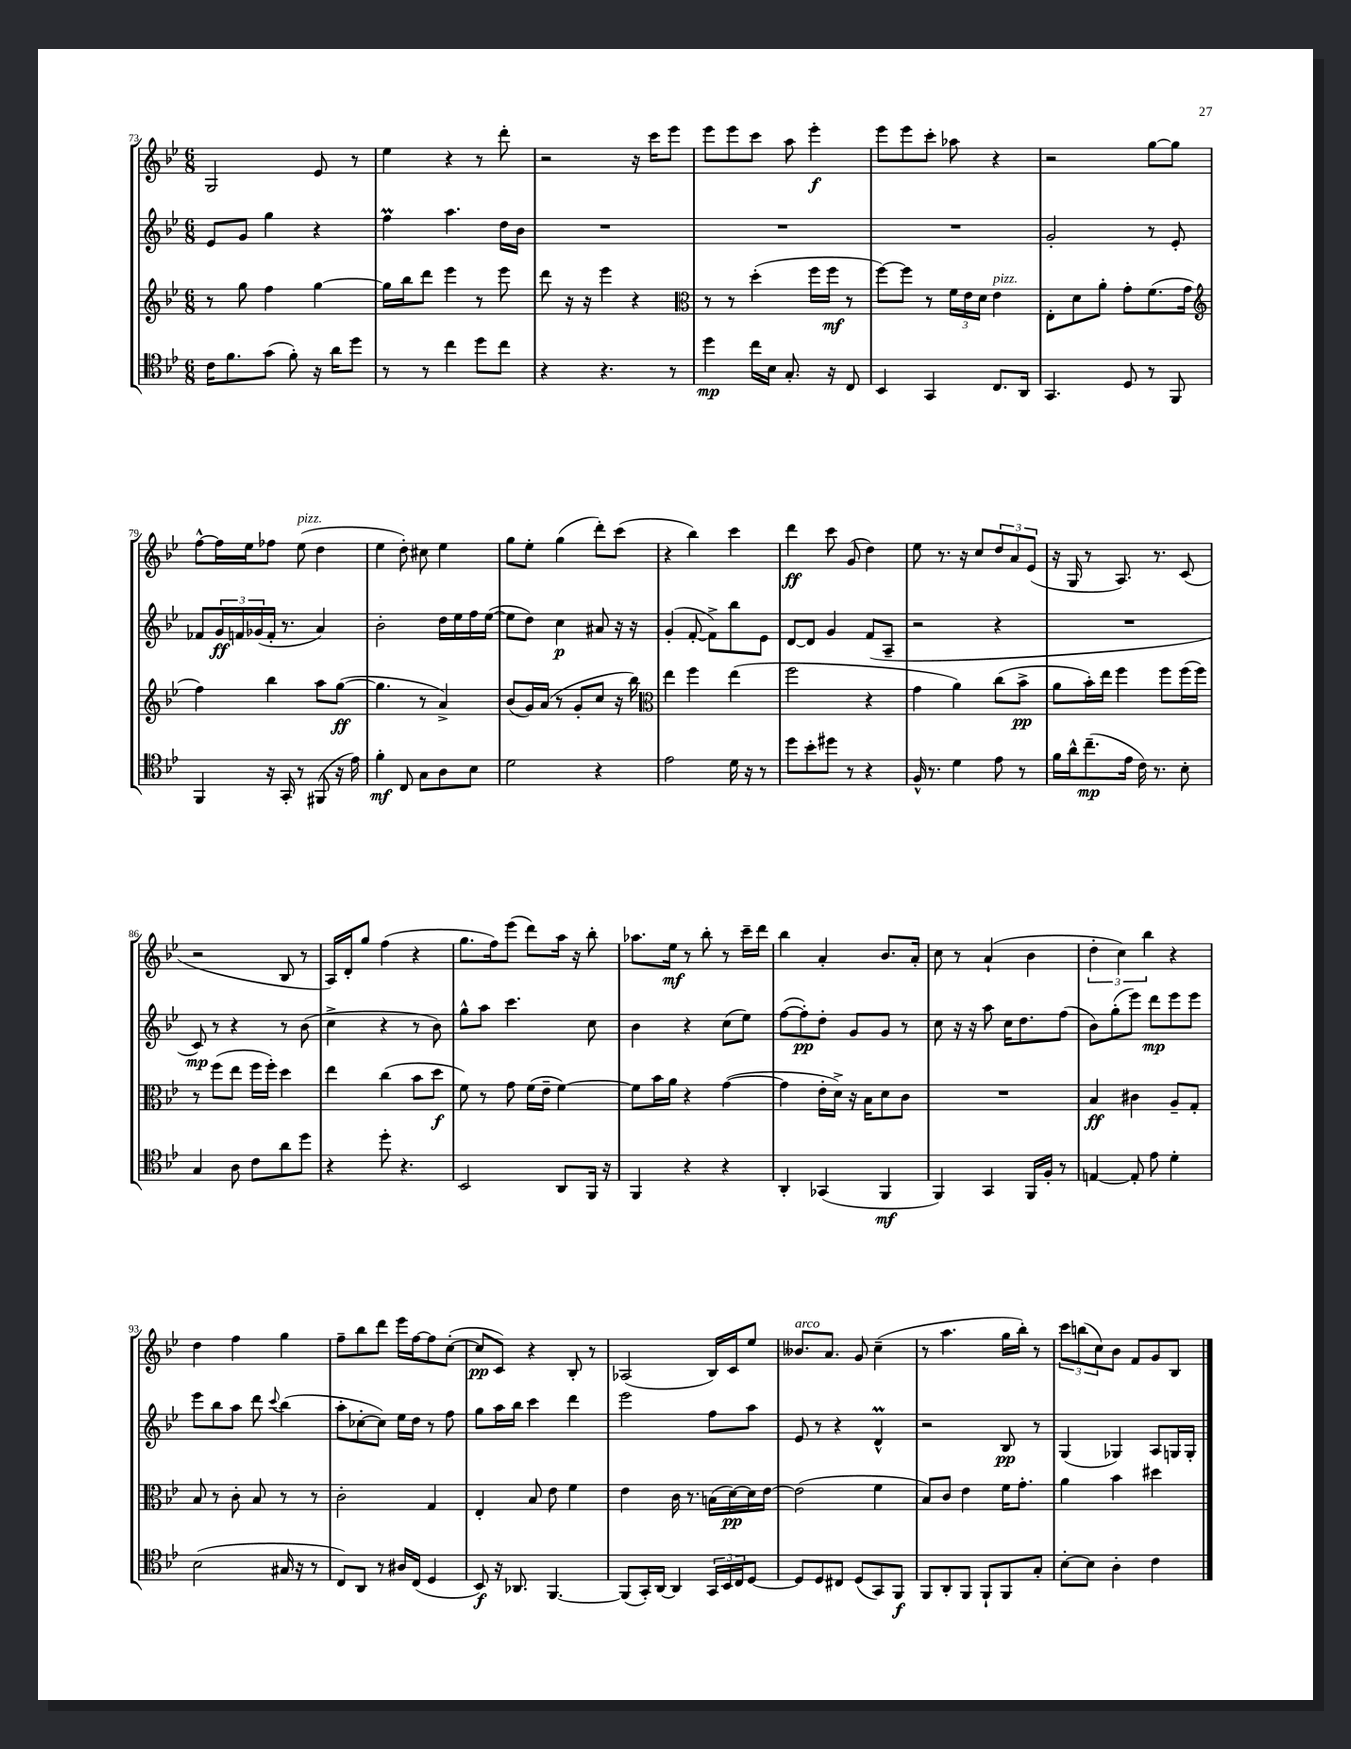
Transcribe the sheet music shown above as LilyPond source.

<<
\new StaffGroup <<
\new Staff = "s0" {
    \clef treble \key bes \major \numericTimeSignature \time 6/8
    g2 ees'8 r8 |
    ees''4 r4 r8 d'''8-. |
    r2 r16 c'''16 ees'''8 |
    ees'''8 ees'''8 c'''8 a''8 ees'''4-.\f |
    ees'''8 ees'''8 c'''8-. aes''8 r4 |
    r2 g''8~ g''8 |
    f''8~-^ f''16 ees''16 fes''8 ees''8^\markup { \italic "pizz." }( d''4 |
    ees''4 d''8-.) cis''8 ees''4 |
    g''8 ees''8-. g''4( d'''8-.) c'''8( |
    r4 bes''4) c'''4 |
    d'''4\ff c'''8 g'8( d''4) |
    ees''8 r8. r16 c''8 \tuplet 3/2 { d''8 a'8 ees'8( } |
    r16 g16 r8 a8.) r8. c'8( |
    r2 bes8 r8 |
    a16) d'16-. g''8 f''4( r4 |
    g''8. f''16) ees'''8( d'''8) a''16 r16 bes''8-. |
    aes''8. ees''16\mf r8 bes''8-. r8 c'''16-- d'''16 |
    bes''4 a'4-. bes'8. a'16-. |
    c''8 r8 a'4-!( bes'4 |
    \tuplet 3/2 { d''4-. c''4) bes''4 } r4 |
    d''4 f''4 g''4 |
    f''8-- bes''8 d'''8 ees'''16 f''16~ f''8 c''8~-.( |
    c''8\pp c'8) r4 bes8-. r8 |
    aes2( bes16) c'16 ees''8 |
    beses'8.^\markup { \italic "arco" } a'8. g'8 c''4--( |
    r8 a''4. g''16 bes''16-.) r8 |
    \tuplet 3/2 { c'''8 b''8( c''8) } bes'8 f'8 g'8 bes8 \bar "|." |
}
\new Staff = "s1" {
    \clef treble \key bes \major \numericTimeSignature \time 6/8
    ees'8 g'8 g''4 r4 |
    f''4\prall a''4. d''16 bes'16 |
    R2. |
    R2. |
    R2. |
    g'2-. r8 ees'8-. |
    fes'8 \tuplet 3/2 { g'16\ff f'16 ges'16( } f'16-. r8. a'4) |
    bes'2-. d''16 ees''16 f''16 ees''16~( |
    ees''8 d''8) c''4\p ais'8 r16 r16 |
    g'4-.( f'8~-. f'8->) bes''8 ees'8 |
    d'8~ d'8 g'4 f'8( a8-- |
    r2 r4 |
    R2. |
    c'8\mp) r8 r4 r8 bes'8( |
    c''4-> r4 r8 bes'8) |
    g''8-^ a''8 c'''4. c''8 |
    bes'4 r4 c''8( ees''8) |
    f''8~( f''8-.\pp) d''8-. g'8 g'8 r8 |
    c''8 r16 r16 a''8 c''16 d''8. f''8( |
    bes'8) g''8-.( ees'''8) d'''8\mp ees'''8 ees'''8 |
    ees'''8 bes''8 a''8 d'''8 \appoggiatura { c'''8 } bes''4( |
    a''8-. ces''8~-. ces''8) ees''16 d''16 r8 f''8 |
    g''8 a''16 bes''16 c'''4 d'''4 |
    ees'''2 f''8 a''8 |
    ees'8 r8 r4 d'4-^\prall |
    r2 bes8\pp r8 |
    g4( ges4) a8 g16 g16-. \bar "|." |
}
\new Staff = "s2" {
    \clef treble \key bes \major \numericTimeSignature \time 6/8
    r8 g''8 f''4 g''4~ |
    g''16 bes''16 d'''8 ees'''4 r8 ees'''8 |
    d'''8 r16 r16 ees'''4 r4 |
    \clef alto r8 r8 d''4-.( f''16 f''16\mf r8 |
    f''8~) f''8 r8 \tuplet 3/2 { f'16 ees'16 d'16 } ees'4^\markup { \italic "pizz." } |
    ees8-. d'8 a'8-. g'8-. f'8.( g'16 |
    \clef treble f''4) bes''4 a''8 g''8~\ff( |
    g''4. r8 a'4->) |
    bes'8( g'16) a'16( r8 g'8-. c''8 r16 bes''16) |
    \clef alto ees''4 f''4 ees''4( |
    f''2 r4 |
    g'4 a'4) c''8( bes'8->\pp |
    a'8 bes'16-.) ees''16 f''4 f''8 f''16( f''16) |
    r8 f''8( ees''8 f''16 f''16-.) d''4 |
    ees''4 c''4( bes'8 d''8\f |
    f'8) r8 g'8 f'16( ees'16-- f'4~) |
    f'8 bes'16 a'16 r4 g'4~( |
    g'4 ees'16-. d'16->) r16 bes16 d'8 c'8 |
    R2. |
    bes4\ff cis'4 a8-- g8-. |
    bes8 r8 c'8-. bes8 r8 r8 |
    c'2-. g4 |
    ees4-. bes8 ees'8 f'4 |
    ees'4 c'16 r8. b16( d'16~\pp) d'16 ees'16~ |
    ees'2( f'4 |
    bes8) c'8 ees'4 f'16 g'8.-. |
    a'4 bes'4 dis''4 \bar "|." |
}
\new Staff = "s3" {
    \clef tenor \key bes \major \numericTimeSignature \time 6/8
    c'16 f'8. g'8( f'8-.) r16 a'16 d''8 |
    r8 r8 c''4 d''8 c''8 |
    r4 r4. r8 |
    d''4\mp c''16 bes16 g8.-. r16 c8 |
    bes,4 g,4 c8. a,16 |
    g,4. d8 r8 f,8 |
    f,4 r16 g,16-. r8 fis,8( r16 ees'16) |
    f'4-.\mf c8 g8 a8 bes8 |
    d'2 r4 |
    ees'2 d'16 r16 r8 |
    d''8 bes'8-. dis''8 r8 r4 |
    f16-^ r8. d'4 ees'8 r8 |
    f'16 a'16-^ c''8.--\mp( ees'16 c'16) r8. bes8-. |
    g4 a8 c'8 a'8 d''8 |
    r4 d''8-. r4. |
    bes,2 a,8 f,16 r16 |
    f,4 r4 r4 |
    a,4-. ges,4( f,4\mf |
    f,4) g,4 f,16 f16-. r8 |
    e4~ e8-. ees'8 d'4-. |
    bes2( gis16 r16 r8 |
    c8) a,8 r8 ais16 c16( d4 |
    bes,8\f) r16 aes,8. f,4.~ |
    f,8( g,16-.) a,16~ a,4 \tuplet 3/2 { g,16 bes,16 c16 } d8~ |
    d8 d8 cis8 d8( g,8) f,8\f |
    f,8 a,8-. f,8 f,8-! f,8 g8-. |
    bes8~-. bes8 a4-. c'4 \bar "|." |
}
>>
>>
\layout { \context { \Score currentBarNumber = #73 } }
